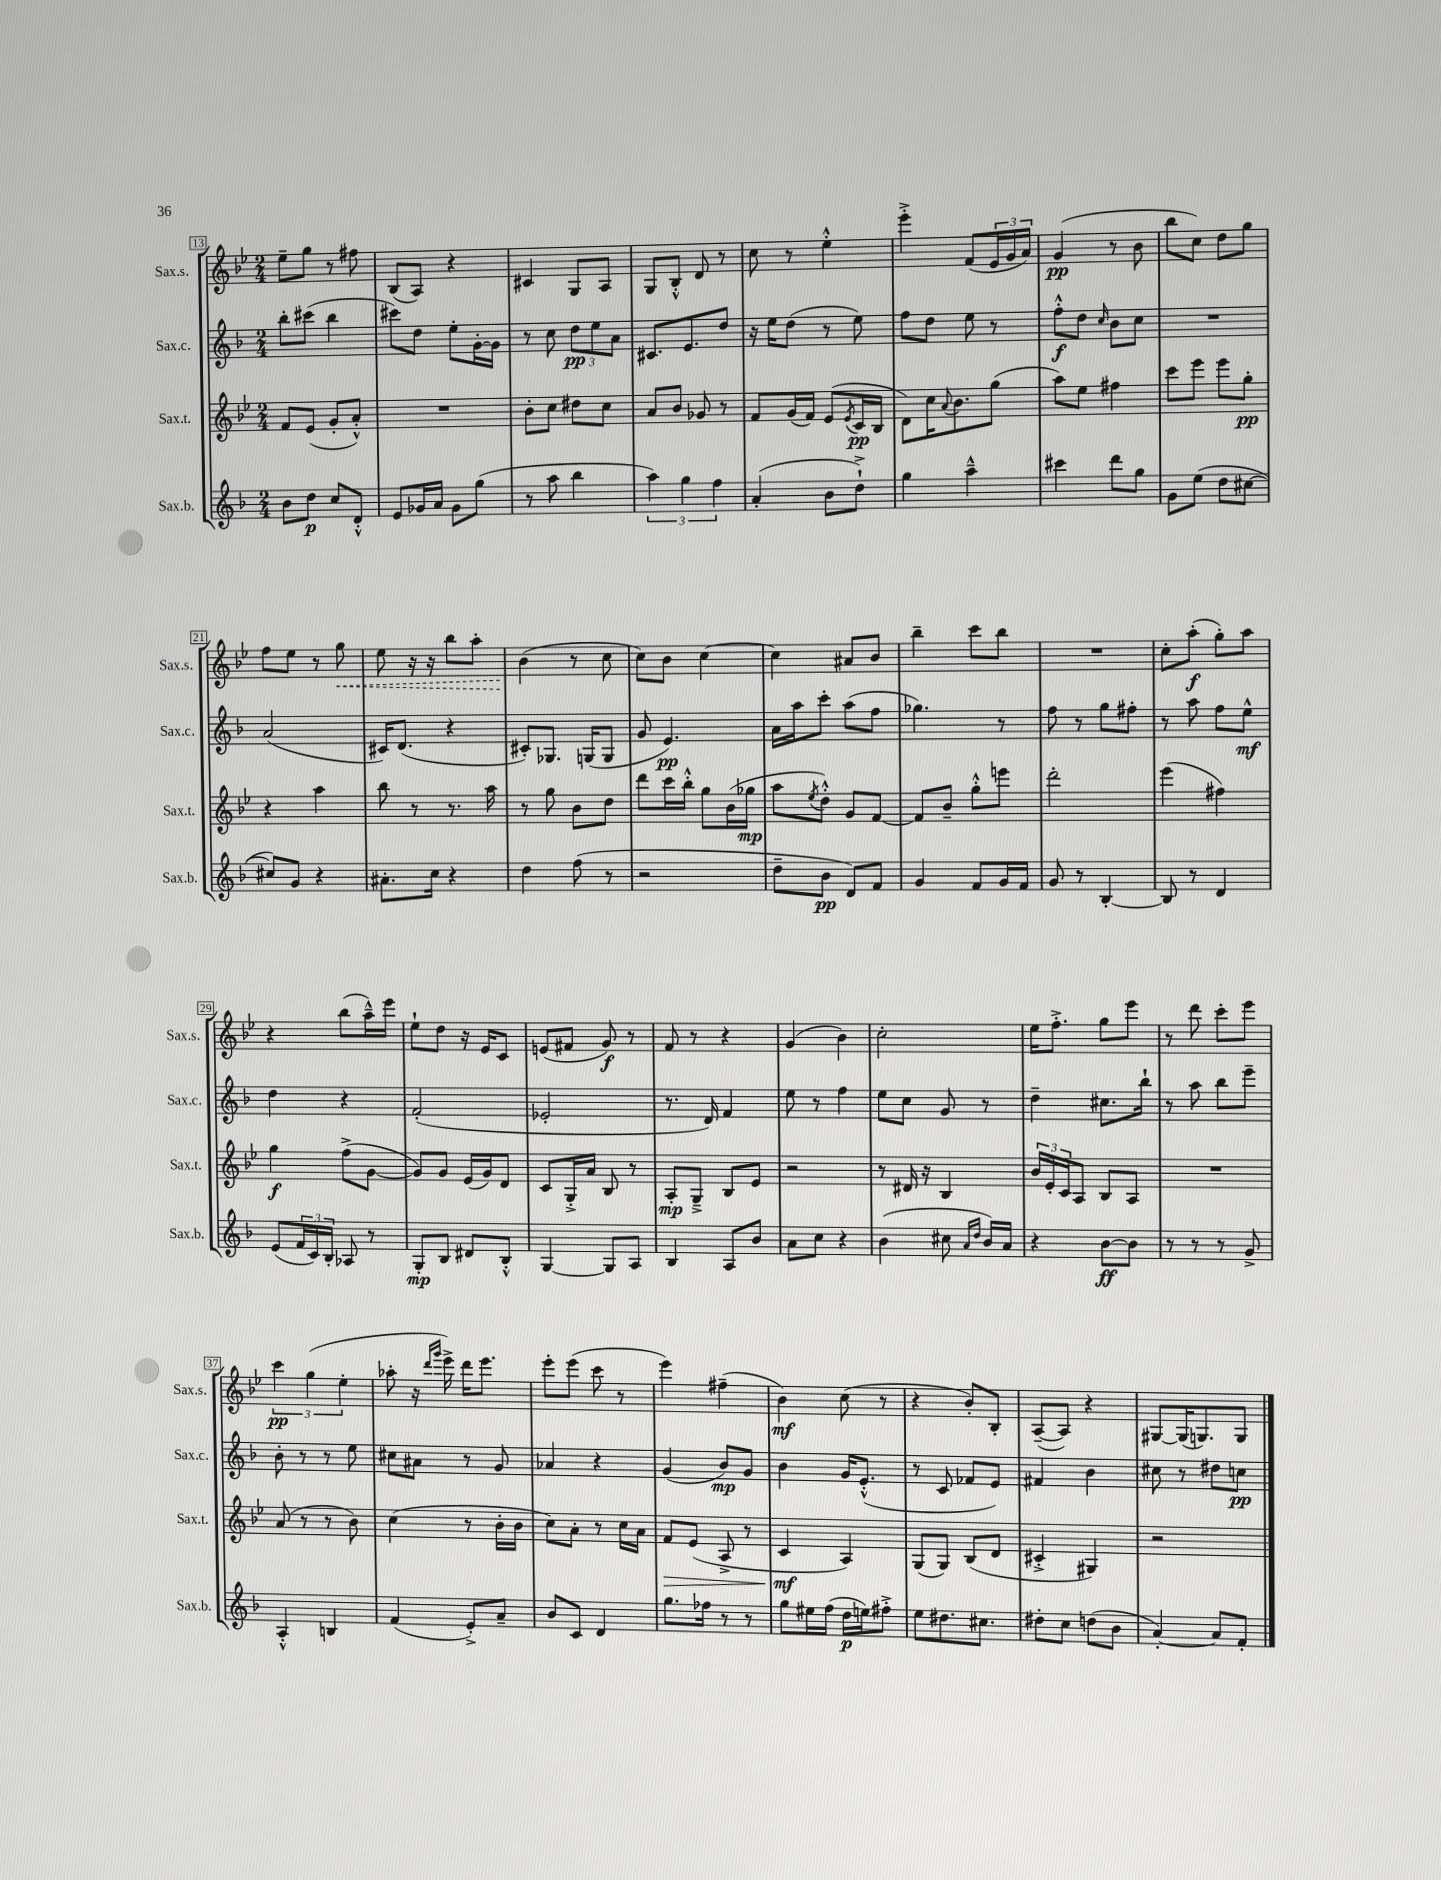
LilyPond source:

<<
\new StaffGroup <<
\new Staff = "s0" \with { instrumentName = "Sax.s." shortInstrumentName = "Sax.s." } {
    \clef treble \key bes \major \numericTimeSignature \time 2/4
    ees''8-- g''8 r8 fis''8 |
    bes8( a8) r4 |
    cis'4 g8 a8 |
    g8 bes8-.-^ d'8 r8 |
    c''8 r8 ees''4-.-^ |
    ees'''4-.-> f'8( \tuplet 3/2 { ees'16 g'16 a'16) } |
    g'4\pp( r8 bes'8 |
    bes''8 c''8) d''8 g''8 |
    f''8 ees''8 r8 \once \override Hairpin.style = #'dashed-line g''8\< |
    ees''8 r16 r16 bes''8 a''8-. |
    bes'4\!( r8 c''8 |
    c''8) bes'8 c''4~ |
    c''4 ais'8 bes'8 |
    bes''4-- c'''8 bes''8 |
    R2 |
    c''8-. a''8-.\f( g''8-.) a''8 |
    r4 bes''8( a''16---^) ees'''16 |
    ees''8-! d''8 r16 ees'16 c'8 |
    e'8( fis'8 g'8\f) r8 |
    f'8 r8 r4 |
    g'4( bes'4) |
    c''2-. |
    ees''16 f''8.-.-> g''8 ees'''8 |
    r8 d'''8 c'''8-. ees'''8 |
    \tuplet 3/2 { c'''4\pp g''4( ees''4-. } |
    aes''8-. r16 \grace { d'''16 g'''16 } ees'''16->) d'''16 ees'''8. |
    ees'''8-. ees'''8( c'''8 r8 |
    ees'''4) fis''4--( |
    bes'4\mf) c''8( r8 |
    r4 bes'8-.) bes8-. |
    a8~--( a8) r4 |
    gis8~ gis16( g8.) g8 \bar "|." |
}
\new Staff = "s1" \with { instrumentName = "Sax.c." shortInstrumentName = "Sax.c." } {
    \clef treble \key f \major \numericTimeSignature \time 2/4
    bes''8-. cis'''8( bes''4 |
    cis'''8) d''8 e''8-. g'16~-. g'16 |
    r8 c''8 \tuplet 3/2 { d''8\pp e''8 a'8 } |
    cis'8. e'8. d''8 |
    r16 e''16 d''8( r8 e''8) |
    f''8 d''8 e''8 r8 |
    f''8-.-^\f d''8 \grace { c''16 } bes'8 c''8 |
    R2 |
    a'2( |
    cis'16) d'8.( r4 |
    cis'8-.) ges8. g16( g8 |
    g'8 e'4.\pp) |
    a'16 a''16 c'''8-. a''8( f''8 |
    ges''4.) r8 |
    f''8 r8 g''8 fis''8-. |
    r8 a''8 f''8 e''8-^\mf |
    d''4 r4 |
    f'2-.( |
    ees'2-. |
    r8. d'16) f'4 |
    e''8 r8 f''4 |
    e''8 c''8 g'8 r8 |
    d''4-- cis''8. bes''16-! |
    r8 a''8 bes''8 e'''8-- |
    bes'8-. r8 r8 e''8 |
    cis''8 ais'8 r8 g'8 |
    aes'4 r4 |
    g'4( bes'8\mp) g'8 |
    bes'4 g'16 e'8.-.-^( |
    r8 c'8 fes'8 e'8) |
    fis'4 bes'4 |
    cis''8 r8 dis''8 c''8\pp \bar "|." |
}
\new Staff = "s2" \with { instrumentName = "Sax.t." shortInstrumentName = "Sax.t." } {
    \clef treble \key bes \major \numericTimeSignature \time 2/4
    f'8 ees'8( g'8-. a'8-.-^) |
    R2 |
    bes'8-. c''8 dis''8 c''8 |
    a'8 bes'8 ges'8 r8 |
    f'8 g'16( f'16) ees'8( \acciaccatura { ees'8 } c'16\pp bes16 |
    d'8) c''16 \appoggiatura { a'8 } bes'8. g''8( |
    a''8) ees''8 fis''4 |
    c'''8 ees'''8 ees'''8 g''8-.\pp |
    r4 a''4 |
    bes''8 r8 r8. a''16 |
    r8 g''8 bes'8 d''8 |
    d'''8 c'''16 bes''16-.-^ g''8 bes'16( ges''16\mp |
    a''8 \acciaccatura { ees''8 } d''8-.-^) g'8 f'8~ |
    f'8 bes'8-- g''8-.-^ e'''8 |
    d'''2-. |
    ees'''4( fis''4) |
    g''4\f f''8->( g'8~ |
    g'8) g'8 ees'16( g'16) d'8 |
    c'8 g16-.-> a'16 bes8 r8 |
    a8-.\mp g8---> bes8 ees'8 |
    r2 |
    r8 dis'16 r16 bes4 |
    \tuplet 3/2 { bes'16 ees'16-. c'16 } a8 bes8 a8 |
    R2 |
    a'8( r8 r8 bes'8) |
    c''4( r8 bes'16-. bes'16 |
    c''8) a'8-. r8 c''16 a'16 |
    f'8\> ees'8( a8-> r8 |
    c'4\mf\! a4) |
    g8( g8) bes8( d'8 |
    cis'4-.-> gis4) |
    r2 \bar "|." |
}
\new Staff = "s3" \with { instrumentName = "Sax.b." shortInstrumentName = "Sax.b." } {
    \clef treble \key f \major \numericTimeSignature \time 2/4
    bes'8 d''8\p c''8 d'8-.-^ |
    e'8 ges'16 a'16 ges'8 g''8( |
    r8 a''8 bes''4 |
    \tuplet 3/2 { a''4) g''4 f''4 } |
    a'4-.( bes'8 d''8-!->) |
    g''4 a''4---^ |
    cis'''4 d'''8 g''8 |
    g'8 e''8( d''8 cis''8~ |
    cis''8) g'8 r4 |
    ais'8.-. c''16 r4 |
    d''4 f''8( r8 |
    r2 |
    d''8-- bes'8\pp d'8) f'8 |
    g'4 f'8 g'16 f'16 |
    g'8 r8 bes4~-. |
    bes8 r8 d'4 |
    e'8( \tuplet 3/2 { f'16 c'16) bes16-. } aes8 r8 |
    g8-.\mp bes8 dis'8 bes8-.-^ |
    g4~ g8 a8 |
    bes4 a8 bes'8 |
    a'8 c''8 r4 |
    bes'4( cis''8 \grace { a'16 d''16 } bes'16) a'16 |
    r4 bes'8~\ff bes'8 |
    r8 r8 r8 g'8-> |
    a4-.-^ b4 |
    f'4( e'8-.->) a'8-- |
    bes'8 c'8 d'4 |
    g''8. fes''16 r8 r8 |
    g''8 eis''16 f''16( d''16\p e''16) fis''8-.-> |
    e''8 dis''8. cis''8. |
    dis''8-. c''8 d''8( bes'8 |
    a'4~-.) a'8 f'8-. \bar "|." |
}
>>
>>
\layout { \context { \Score currentBarNumber = #13 \override BarNumber.stencil = #(make-stencil-boxer 0.1 0.3 ly:text-interface::print) } }
